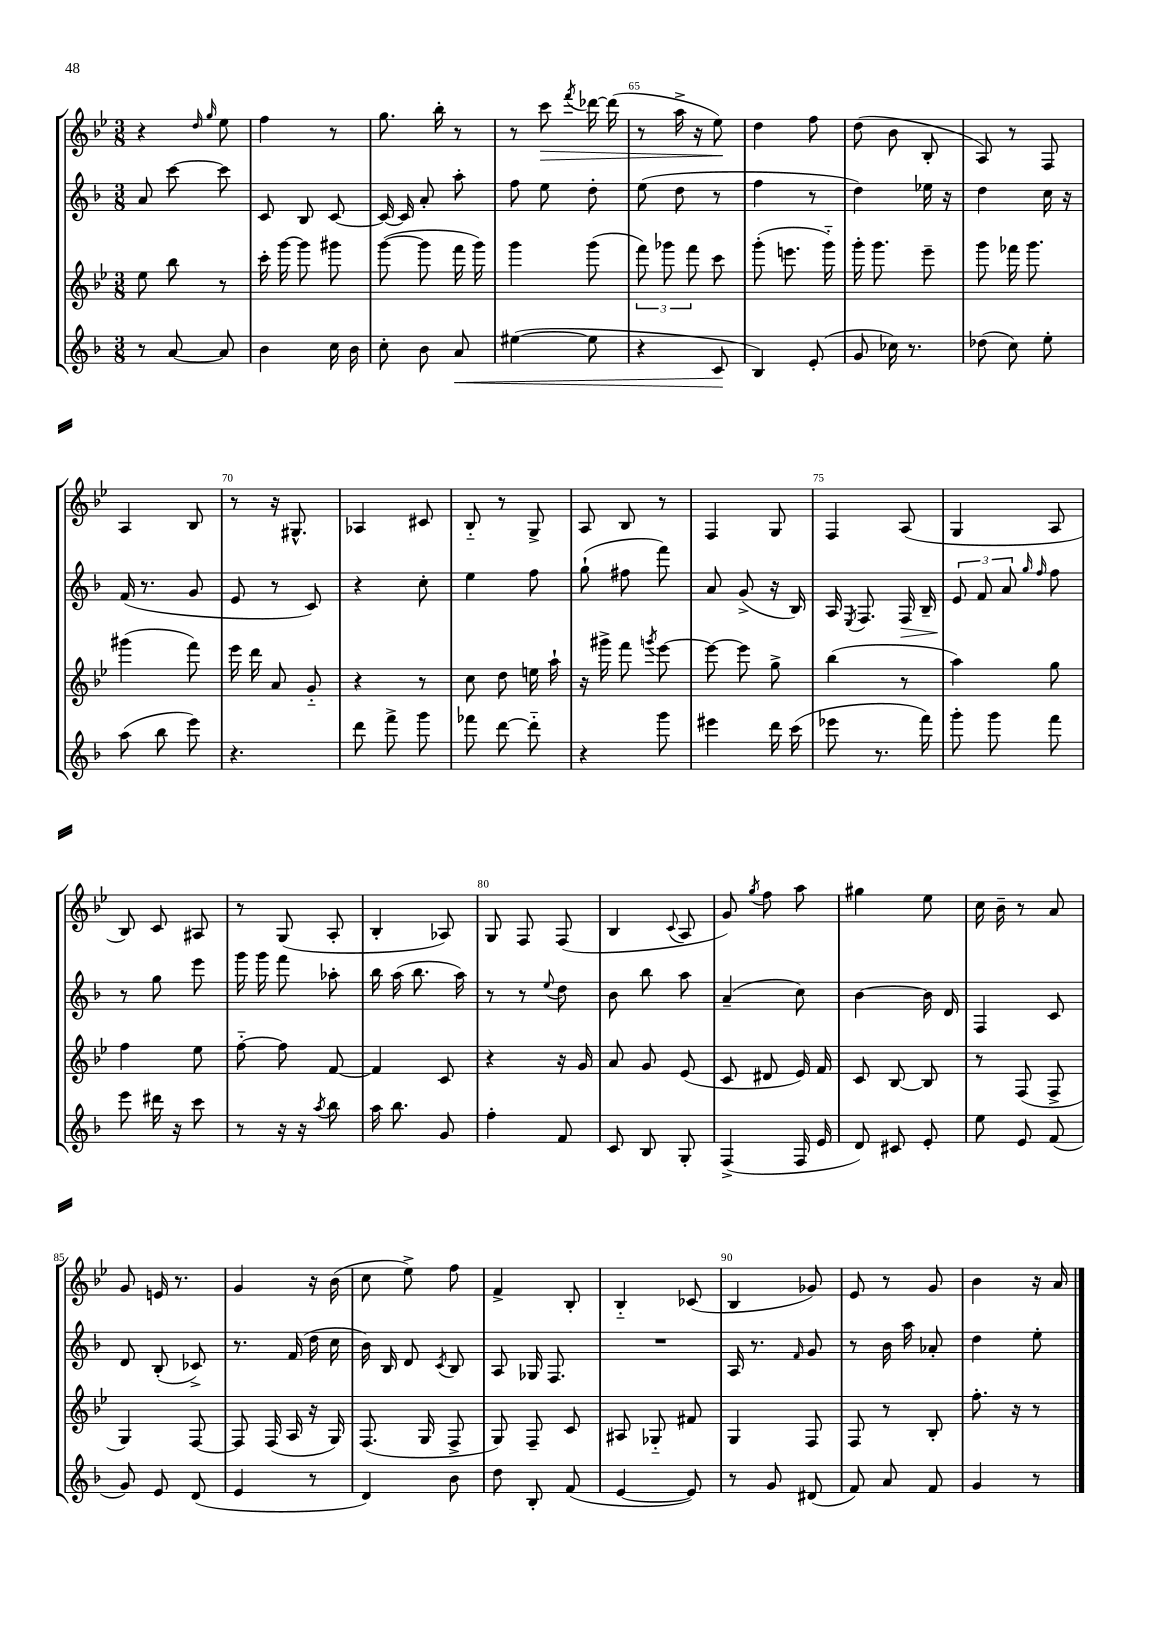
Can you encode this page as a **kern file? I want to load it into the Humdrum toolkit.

**kern	**dynam	**kern	**kern	**dynam	**kern	**dynam
*part4	*part4	*part3	*part2	*part2	*part1	*part1
*staff4	*staff4	*staff3	*staff2	*staff2	*staff1	*staff1
*clefG2	*	*clefG2	*clefG2	*	*clefG2	*
*k[b-]	*	*k[b-e-]	*k[b-]	*	*k[b-e-]	*
*M3/8	*	*M3/8	*M3/8	*	*M3/8	*
=61	=61	=61	=61	=61	=61	=61
8r	.	8ee-\	8a/	.	4r	.
[8a/	.	8bb-\	[8ccc\	.	.	.
.	.	.	.	.	16qqdd/	.
.	.	.	.	.	16qqgg/	.
8a/]	.	8r	8ccc\]	.	8ee-\	.
=62	=62	=62	=62	=62	=62	=62
4b-\	.	16ccc'\	8c/	.	4ff\	.
.	.	[16ggg\	.	.	.	.
.	.	8ggg\]	8B-/	.	.	.
16cc\	.	8ggg#X\	[8c/	.	8r	.
16b-\	.	.	.	.	.	.
=63	=63	=63	=63	=63	=63	=63
8cc'\	.	([8ggg\	16c/_	.	8.gg\	.
.	.	.	16c/]	.	.	.
8b-\	.	8ggg\]	8a'/	.	.	.
.	.	.	.	.	16bb-'\	.
!	!LO:HP:b	!	!	!	!	!
8a/	<	16fff\	8aa'\	.	8r	.
.	.	16ggg\)	.	.	.	.
=64	=64	=64	=64	=64	=64	=64
([4ee#X\	.	4ggg\	8ff\	.	8r	.
!	!	!	!	!	!	!LO:HP:b
.	.	.	8ee\	.	8ccc\	>
.	.	.	.	.	8qfff/	.
8ee#\]	.	(8ggg\	8dd'\	.	[16ddd-X\	.
.	.	.	.	.	(16ddd-\]	.
=65	=65	=65	=65	=65	=65	=65
4r	.	12fff\)	(8ee\	.	8r	.
.	.	12ggg-X\	.	.	.	.
.	.	.	8dd\	.	16aa^\	.
.	.	12fff\	.	.	.	.
.	.	.	.	.	16r	.
8c/	.	8ccc\	8r	.	8ee-\)	.
.	[	.	.	.	.	]
=66	=66	=66	=66	=66	=66	=66
4B-/)	.	(8ggg'\	4ff\	.	4dd\	.
.	.	8.eeen\	.	.	.	.
(8e'/	.	.	8r	.	8ff\	.
.	.	16ggg\)	.	.	.	.
=67	=67	=67	=67	=67	=67	=67
8g/	.	16ggg'\	4dd\)	.	(8dd\	.
.	.	8.ggg\	.	.	.	.
16cc-X\)	.	.	.	.	8b-\	.
8.r	.	.	.	.	.	.
.	.	8eee-~\	16ee-X\	.	8B-'/	.
.	.	.	16r	.	.	.
=68	=68	=68	=68	=68	=68	=68
(8dd-X\	.	8ggg\	4dd\	.	8A/)	.
8cc\)	.	16fff-X\	.	.	8r	.
.	.	8.ggg\	.	.	.	.
8ee'\	.	.	16cc\	.	8F/	.
.	.	.	16r	.	.	.
!!LO:LB:g=z
=69	=69	=69	=69	=69	=69	=69
(8aa\	.	(4ggg#X\	(16f/	.	4A/	.
.	.	.	8.r	.	.	.
8bb-\	.	.	.	.	.	.
8eee\)	.	8fff\)	8g/	.	8B-/	.
=70	=70	=70	=70	=70	=70	=70
4.r	.	16eee-\	8e/	.	8r	.
.	.	16ddd\	.	.	.	.
.	.	8a/	8r	.	16r	.
.	.	.	.	.	8.G#X^^/	.
.	.	8g/	8c/)	.	.	.
=71	=71	=71	=71	=71	=71	=71
8ddd\	.	4r	4r	.	4A-X/	.
8fff^\	.	.	.	.	.	.
8ggg\	.	8r	8cc'\	.	8c#X/	.
=72	=72	=72	=72	=72	=72	=72
8fff-X\	.	8cc\	4ee\	.	8B-/	.
[8ddd\	.	8dd\	.	.	8r	.
8ddd\]	.	16een\	8ff\	.	8G^/	.
.	.	16aa`\	.	.	.	.
=73	=73	=73	=73	=73	=73	=73
4r	.	16r	(8gg`\	.	8A/	.
.	.	16ggg#X^\	.	.	.	.
.	.	8fff\	8ff#X\	.	8B-/	.
.	.	8qgggn/	.	.	.	.
8ggg\	.	[8eee-\	8fff\)	.	8r	.
=74	=74	=74	=74	=74	=74	=74
4eee#X\	.	8eee-\_	8a/	.	4F/	.
.	.	8eee-\]	(8g^/	.	.	.
16ddd\	.	8gg^\	16r	.	8G/	.
(16ccc\	.	.	16B-/)	.	.	.
=75	=75	=75	=75	=75	=75	=75
8eee-X\	.	(4bb-\	16A/	.	4F/	.
.	.	.	8qE/	.	.	.
.	.	.	8.F/	.	.	.
8.r	.	.	.	.	.	.
!	!	!	!	!LO:HP:b	!	!
.	.	8r	16F/	>	(8A/	.
16fff\)	.	.	16B-~/	.	.	.
=76	=76	=76	=76	=76	=76	=76
8ggg'\	.	4aa\)	12e/	.	4G/	.
.	.	.	12f/	]	.	.
8ggg\	.	.	.	.	.	.
.	.	.	12a/	.	.	.
.	.	.	16qqgg/	.	.	.
.	.	.	16qqff/	.	.	.
8fff\	.	8gg\	8ff\	.	8A/	.
!!LO:LB:g=z
=77	=77	=77	=77	=77	=77	=77
8eee\	.	4ff\	8r	.	8B-/)	.
16ddd#X\	.	.	8gg\	.	8c/	.
16r	.	.	.	.	.	.
8ccc\	.	8ee-\	8eee\	.	8A#X/	.
=78	=78	=78	=78	=78	=78	=78
8r	.	[8ff\	16ggg\	.	8r	.
.	.	.	16ggg\	.	.	.
16r	.	8ff\]	8fff\	.	(8G/	.
16r	.	.	.	.	.	.
8qaa/	.	.	.	.	.	.
8bb-\	.	[8f/	8aa-X'\	.	8A'/	.
=79	=79	=79	=79	=79	=79	=79
16aa\	.	4f/]	16bb-\	.	4B-'/	.
8.bb-\	.	.	(16aa\	.	.	.
.	.	.	8.bb-\	.	.	.
8g/	.	8c/	.	.	8A-X/)	.
.	.	.	16aa\)	.	.	.
=80	=80	=80	=80	=80	=80	=80
4ff'\	.	4r	8r	.	8G/	.
.	.	.	8r	.	8F/	.
.	.	.	8qqee/	.	.	.
8f/	.	16r	8dd\	.	(8F/	.
.	.	16g/	.	.	.	.
=81	=81	=81	=81	=81	=81	=81
8c/	.	8a/	8b-\	.	4B-/	.
8B-/	.	8g/	8bb-\	.	.	.
.	.	.	.	.	8qqc/	.
8G'/	.	(8e-/	8aa\	.	8A/	.
=82	=82	=82	=82	=82	=82	=82
(4F^/	.	8c/	(4a~/	.	8g/)	.
.	.	.	.	.	8qgg/	.
.	.	8d#X/	.	.	8ff\	.
16F/	.	16e-/)	8cc\)	.	8aa\	.
16e/	.	16f/	.	.	.	.
=83	=83	=83	=83	=83	=83	=83
8d/)	.	8c/	[4b-\	.	4gg#X\	.
8c#X/	.	[8B-/	.	.	.	.
8e'/	.	8B-/]	16b-\]	.	8ee-\	.
.	.	.	16d/	.	.	.
=84	=84	=84	=84	=84	=84	=84
8ee\	.	8r	4F/	.	16cc\	.
.	.	.	.	.	16b-~\	.
8e/	.	(8F/	.	.	8r	.
(8f/	.	8F^/	8c/	.	8a/	.
!!LO:LB:g=z
=85	=85	=85	=85	=85	=85	=85
8g/)	.	4G/)	8d/	.	8g/	.
8e/	.	.	(8B-'/	.	16en/	.
.	.	.	.	.	8.r	.
(8d/	.	[8F/	8c-X^/)	.	.	.
=86	=86	=86	=86	=86	=86	=86
4e/	.	8F/]	8.r	.	4g/	.
.	.	(16F/	.	.	.	.
.	.	16A/	(16f/	.	.	.
8r	.	16r	16dd\	.	16r	.
.	.	16G/)	16cc\	.	(16b-\	.
=87	=87	=87	=87	=87	=87	=87
4d/)	.	(8.F/	16b-\)	.	8cc\	.
.	.	.	16B-/	.	.	.
.	.	.	8d/	.	8ee-^\)	.
.	.	16G/	.	.	.	.
.	.	.	8qc/	.	.	.
8b-\	.	8F^/	8B-/	.	8ff\	.
=88	=88	=88	=88	=88	=88	=88
8dd\	.	8G/)	8A/	.	4f^/	.
8B-'/	.	8F~/	16G-X/	.	.	.
.	.	.	8.F/	.	.	.
(8f/	.	8c/	.	.	8B-'/	.
=89	=89	=89	=89	=89	=89	=89
[4e/	.	8A#X/	4.r	.	4B-/	.
.	.	8G-X/	.	.	.	.
8e/])	.	8f#X/	.	.	(8c-X/	.
=90	=90	=90	=90	=90	=90	=90
8r	.	4G/	16A/	.	4B-/	.
.	.	.	8.r	.	.	.
8g/	.	.	.	.	.	.
.	.	.	16qqf/	.	.	.
(8d#X/	.	8F/	8g/	.	8g-X/)	.
=91	=91	=91	=91	=91	=91	=91
8f/)	.	8F/	8r	.	8e-/	.
8a/	.	8r	16b-\	.	8r	.
.	.	.	16aa\	.	.	.
8f/	.	8B-'/	8a-X'/	.	8g/	.
=92	=92	=92	=92	=92	=92	=92
4g/	.	8.ff'\	4dd\	.	4b-\	.
.	.	16r	.	.	.	.
8r	.	8r	8ee'\	.	16r	.
.	.	.	.	.	16a/	.
==	==	==	==	==	==	==
*-	*-	*-	*-	*-	*-	*-
